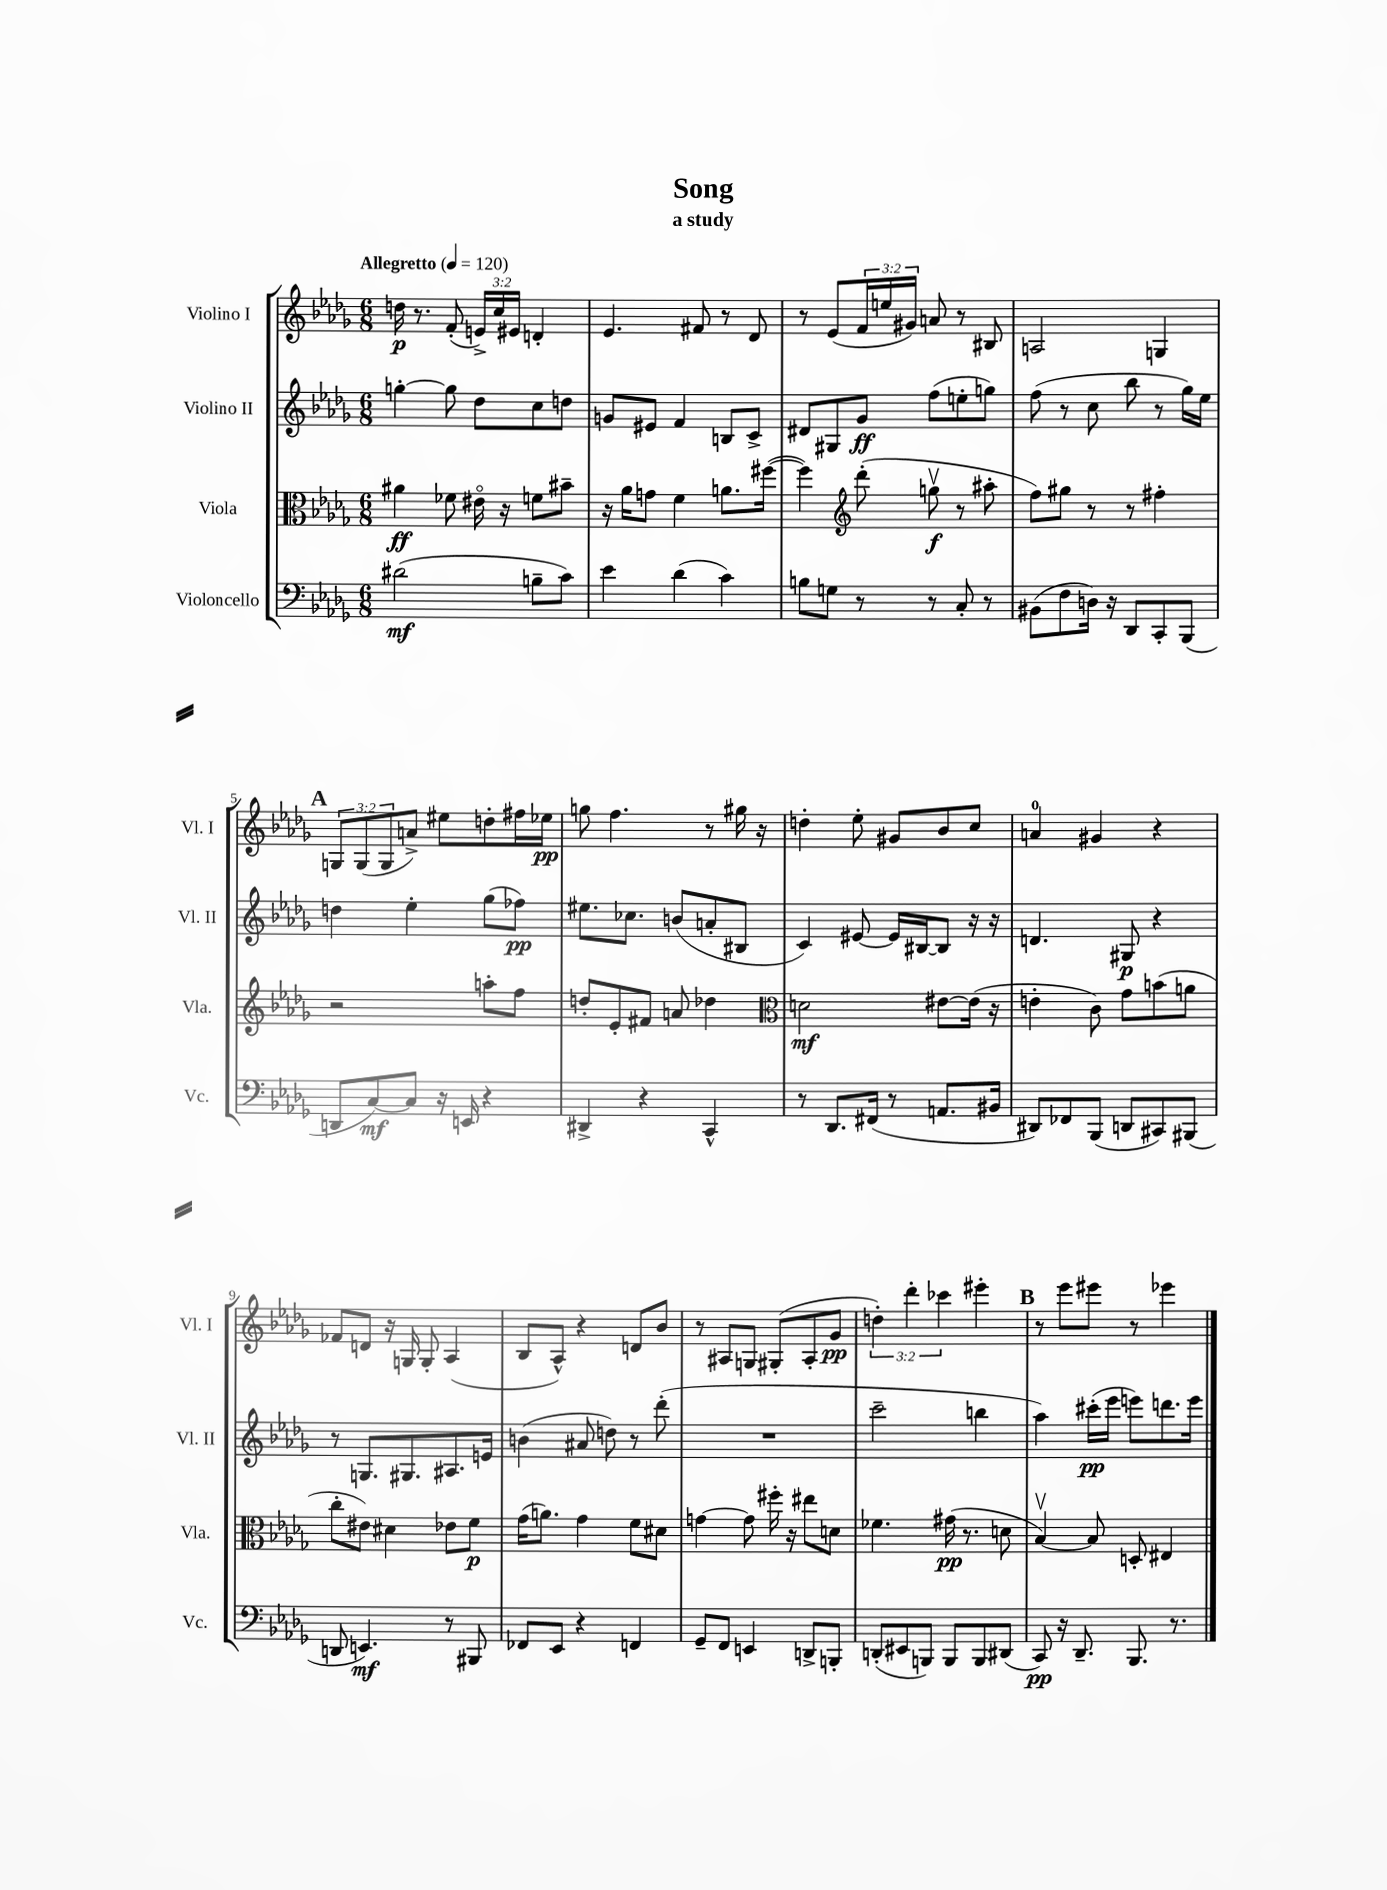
\header { title = "Song" subtitle = "a study" }
<<
\new StaffGroup <<
\new Staff = "s0" \with { instrumentName = "Violino I" shortInstrumentName = "Vl. I" } {
    \clef treble \key des \major \numericTimeSignature \time 6/8 \override Staff.TupletNumber.text = #tuplet-number::calc-fraction-text \tempo "Allegretto" 4 = 120
    d''16\p r8. f'8-.( \tuplet 3/2 { e'16->) c''16 eis'16 } d'4-. |
    ees'4. fis'8 r8 des'8 |
    r8 ees'8( \tuplet 3/2 { f'16 e''16 gis'16) } a'8 r8 bis8 |
    a2 g4 |
    \mark \markup { \bold "A" } \tuplet 3/2 { g8 g8( g8 } a'8->) eis''8 d''8-. fis''16 ees''16\pp |
    g''8 f''4. r8 gis''16 r16 |
    d''4-. ees''8-. gis'8 bes'8 c''8 |
    a'4-0 gis'4 r4 |
    fes'8 d'8 r16 g16 g8-. aes4( |
    bes8 aes8-^) r4 d'8 bes'8 |
    r8 ais8 g8 gis8-.( ais8-. ges'8\pp |
    \tuplet 3/2 { d''4-.) des'''4-. ces'''4 } eis'''4-. |
    \mark \markup { \bold "B" } r8 ees'''8 eis'''8 r8 ees'''4 \bar "|." |
}
\new Staff = "s1" \with { instrumentName = "Violino II" shortInstrumentName = "Vl. II" } {
    \clef treble \key des \major \numericTimeSignature \time 6/8
    g''4~-. g''8 des''8 c''8 d''8 |
    g'8 eis'8 f'4 b8 c'8-> |
    dis'8 gis8 ges'8\ff f''8( e''8-. g''8) |
    f''8( r8 c''8 bes''8 r8 ges''16) ees''16 |
    \mark \markup { \bold "A" } d''4 ees''4-. ges''8( fes''8\pp) |
    eis''8. ces''8. b'8( a'8-. bis8 |
    c'4) eis'8~ eis'16 bis16~ bis8 r16 r16 |
    d'4. gis8\p r4 |
    r8 g8. gis8. ais8. e'16 |
    b'4( ais'8 d''8) r8 des'''8-.( |
    R2. |
    c'''2-- b''4 |
    \mark \markup { \bold "B" } aes''4) cis'''16-.\pp( ees'''16 e'''8) d'''8. e'''16 \bar "|." |
}
\new Staff = "s2" \with { instrumentName = "Viola" shortInstrumentName = "Vla." } {
    \clef alto \key des \major \numericTimeSignature \time 6/8
    ais'4\ff fes'8 eis'16\flageolet r16 f'8 bis'8-- |
    r16 aes'16 g'8 f'4 a'8. fis''16~( |
    fis''4) \clef treble des'''8-.( g''8\upbow\f r8 ais''8-. |
    f''8) gis''8 r8 r8 fis''4-. |
    \mark \markup { \bold "A" } r2 a''8-. f''8 |
    d''8-. ees'8-. fis'8 a'8 des''4 |
    \clef alto d'2\mf eis'8~ eis'16( r16 |
    e'4-. c'8) ges'8 b'8( a'8 |
    c''8-. eis'8) dis'4 ees'8 f'8\p |
    ges'16( a'8.) ges'4 f'8 dis'8 |
    g'4~ g'8 fis''16-. r16 eis''8 d'8 |
    fes'4. gis'16\pp( r8. d'8 |
    \mark \markup { \bold "B" } bes4~\upbow) bes8 d8-. eis4 \bar "|." |
}
\new Staff = "s3" \with { instrumentName = "Violoncello" shortInstrumentName = "Vc." } {
    \clef bass \key des \major \numericTimeSignature \time 6/8
    dis'2\mf( b8-- c'8) |
    ees'4 des'4( c'4) |
    b8 g8 r8 r8 c8-. r8 |
    bis,8( f8 d16) r16 des,8 c,8-. bes,,8( |
    \mark \markup { \bold "A" } d,8 c8~\mf) c8 r16 e,16 r4 |
    dis,4-> r4 c,4-^ |
    r8 des,8. fis,16( r8 a,8. bis,16 |
    dis,8) fes,8 bes,,8( d,8 cis,8) bis,,8( |
    d,8 e,4.\mf) r8 bis,,8 |
    fes,8 ees,8 r4 f,4 |
    ges,8-- f,8 e,4 d,8-> b,,8-. |
    d,8-.( eis,8 b,,8) b,,8 b,,8 dis,8( |
    \mark \markup { \bold "B" } c,8\pp) r16 des,8.-- bes,,8. r8. \bar "|." |
}
>>
>>
